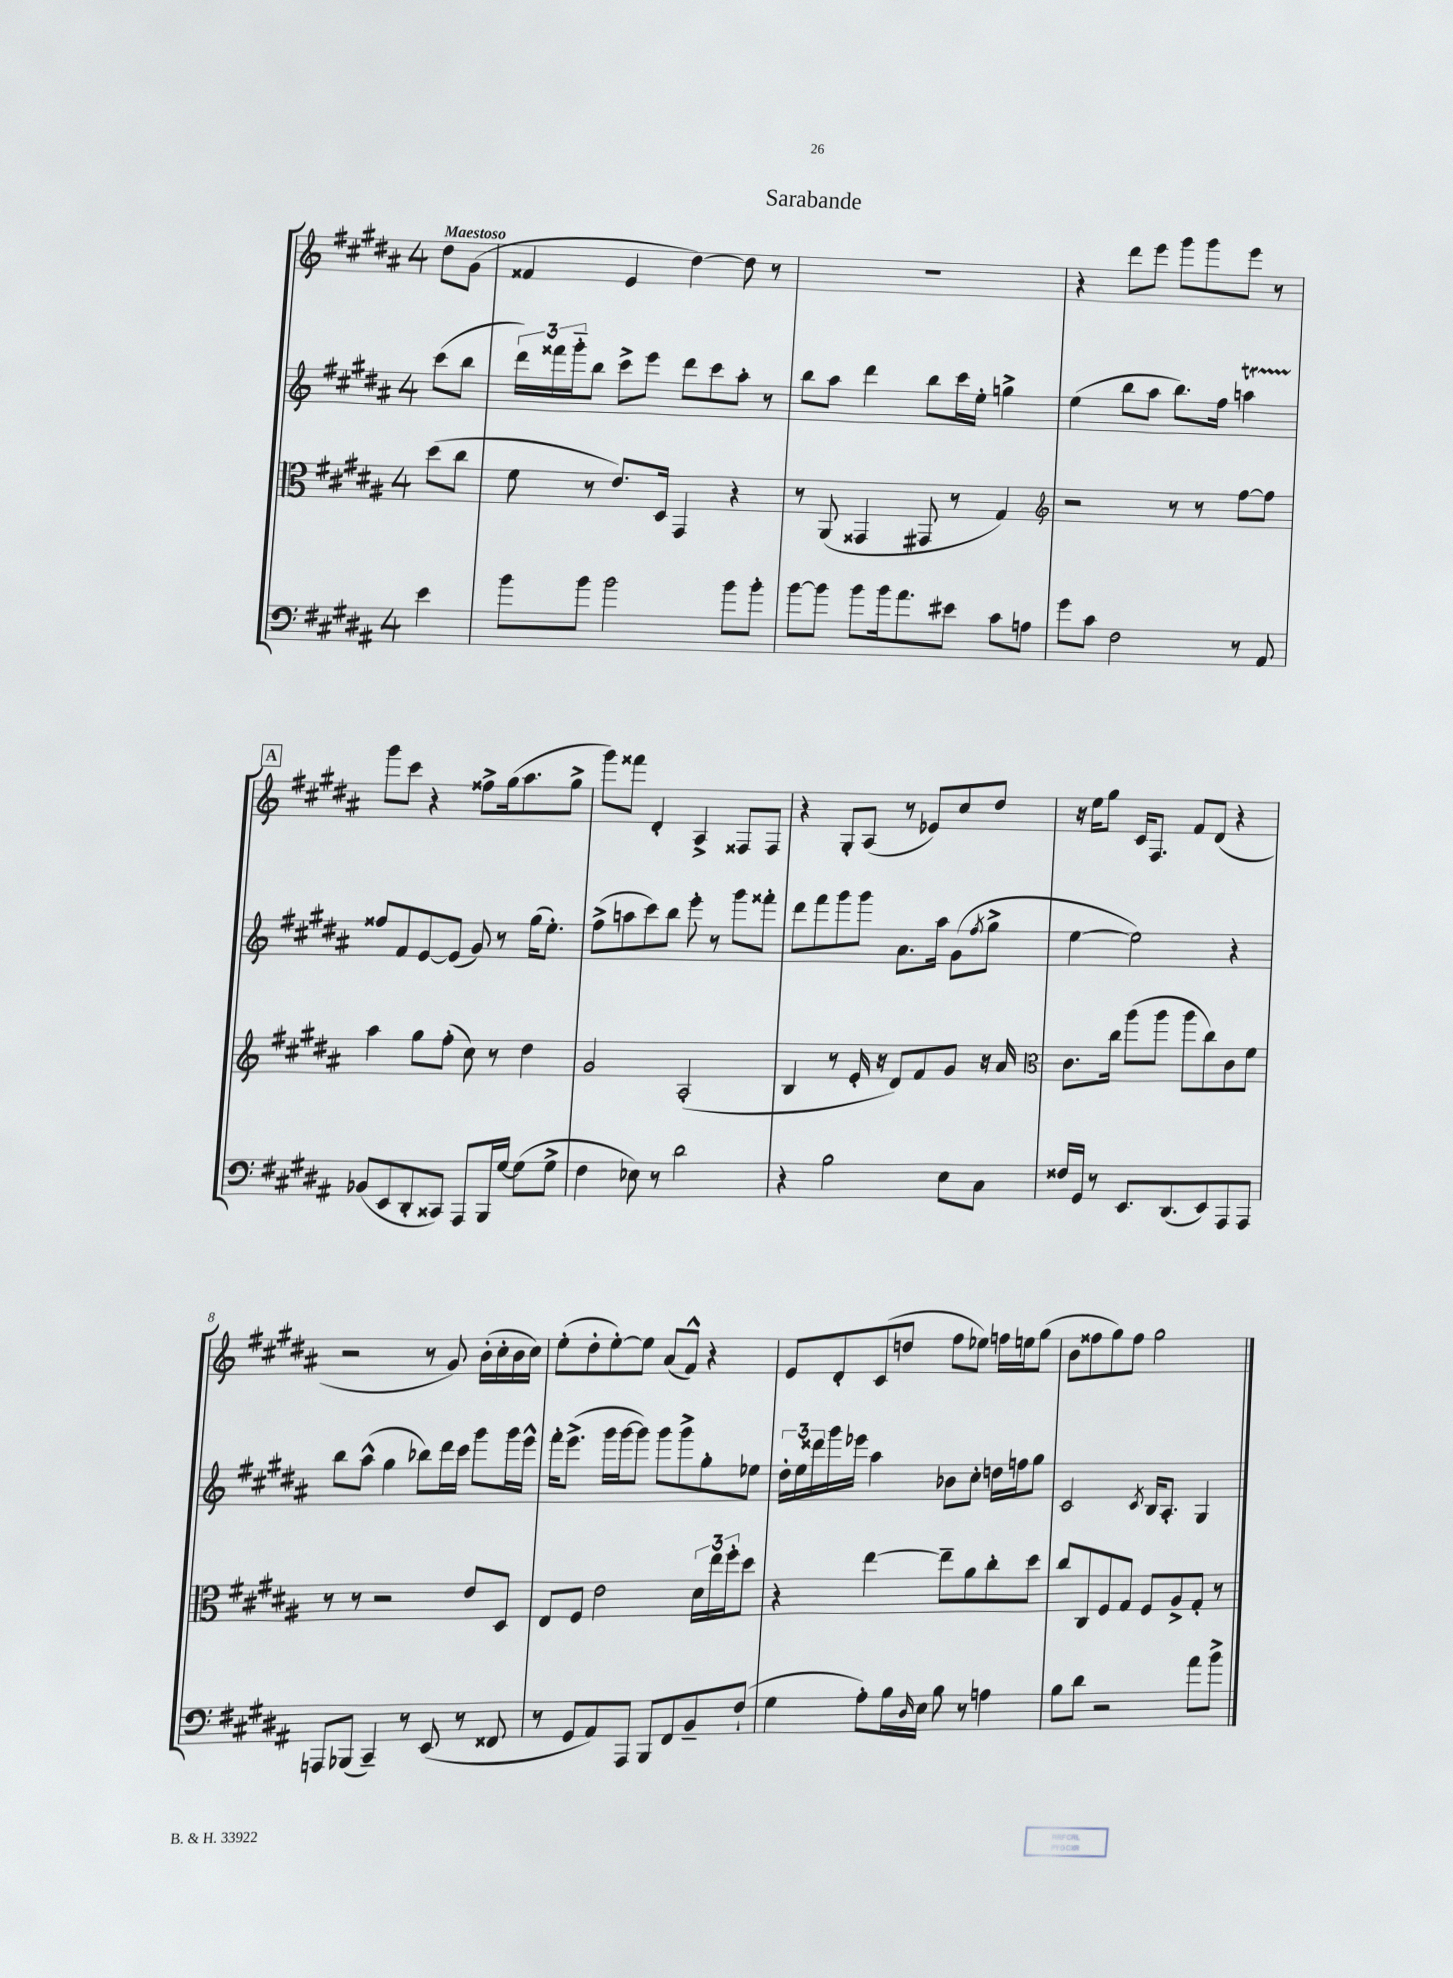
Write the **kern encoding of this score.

**kern	**kern	**kern	**kern
*part4	*part3	*part2	*part1
*staff4	*staff3	*staff2	*staff1
*clefF4	*clefC3	*clefG2	*clefG2
*k[f#c#g#d#a#]	*k[f#c#g#d#a#]	*k[f#c#g#d#a#]	*k[f#c#g#d#a#]
*M4/4	*M4/4	*M4/4	*M4/4
=	=	=	=
!	!	!	!LO:TX:a:B:t=Maestoso
4e\	(8dd#\L	(8ccc#\L	8dd#\L
.	8cc#\J	8bb\J	(8g#\J
=1	=1	=1	=1
8b\L	8f#\	24ddd#\LL)	4f##X/
.	.	24fff##X\	.
.	.	24ggg#\J	.
8b\J	8r	8bb\J	.
2b\	8.e/L)	8ccc#^\L	4e/
.	.	8eee\J	.
.	16D#/Jk	.	.
.	4GG#/	8ddd#\L	[4dd#\)
.	.	8ccc#\	.
8b\L	4r	8aa#'\J	8dd#\]
8b'\J	.	8r	8r
=2	=2	=2	=2
[8b\L	8r	8bb\L	1r
8b\J]	(8AA#/	8aa#\J	.
8b\L	4GG##X/	4ddd#\	.
16b\k	.	.	.
8.a#\	.	.	.
.	8GG#X/	8bb\L	.
8e#X\J	8r	16ccc#\L	.
.	.	16ee'\JJ	.
8c#\L	4G#/)	4ggn^\	.
8An\J	.	.	.
=3	=3	=3	=3
*	*clefG2	*	*
8g#\L	2r	(4ee\	4r
8c#\J	.	.	.
2F#\	.	8bb\L	8ddd#\L
.	.	8aa#\J	8eee\J
.	8r	8.bb\L)	8ggg#\L
.	8r	.	8ggg#\
.	.	16ff#\Jk	.
8r	[8ff#\L	4aanT\	8eee\J
8AA#/	8ff#\J]	.	8r
!!LO:LB:g=z
!!LO:REH:place=s1:t=A
=4	=4	=4	=4
(8BB-X/L	4aa#\	8ff##X/L	8ggg#\L
8EE/	.	8f#/	8ccc#\J
8DD#'/	8gg#\L	[8e/	4r
8CC##X/J)	(8ff#'\J	(8e/J]	.
8AAA#/L	8cc#\)	8g#/)	8ff##X^\L
16BBB/L	8r	8r	(16gg#\k
[16G#/JJ	.	.	8.aa#\
(8G#\L]	4dd#\	(16gg#\KL	.
.	.	8.ee'\J)	.
8G#^\J	.	.	8gg#^\J
=5	=5	=5	=5
4F#\	2g#/	(8ff#^\L	8ggg#\L)
.	.	8aan\	8fff##X\J
8E-X\)	.	8ccc#\)	4d#'/
8r	.	8bb\J	.
2d#\	(2A#'/	8eee'\	4A#^/
.	.	8r	.
.	.	8ggg#\L	8F##X/L
.	.	8fff##X'\J	8F##/J
=6	=6	=6	=6
4r	4B/	8ddd#\L	4r
.	.	8fff#\	.
2B\	8r	8ggg#\	8G#'/L
.	16e'/	8ggg#\J	(8A#/J
.	16r	.	.
.	8d#/L)	8.a#\L	8r
.	8f#/	.	8e-X/L)
.	.	16aa#\Jk	.
8E\L	8g#/J	(8g#\L	8cc#/
.	.	8qff#/	.
8C#\J	16r	8gg#^\J	8dd#/J
.	16a#/	.	.
=7	=7	=7	=7
*	*clefC3	*	*
16F##X/LL	8.c#\L	[4ee\	16r
16GG#/JJ	.	.	16ee\KL
8r	.	.	8gg#\J
.	16cc#\Jk	.	.
8.EE/L	(8aa#\L	2ee\])	16c#/KL
.	.	.	8.F#/J
.	8aa#\J	.	.
(8.DD#/	.	.	.
.	8aa#\L	.	8f#/L
8EE/)	8cc#\)	.	(8d#/J
8AAA#/	8c#\	4r	4r
8AAA#/J	8f#\J	.	.
!!LO:LB:g=z
=8	=8	=8	=8
8AAAn/L	8r	8bb\L	2r
(8BBB-X/J	8r	(8aa#^^\J	.
4CC#~/)	2r	4gg#\	.
8r	.	8bb-X\L)	8r
(8EE/	.	16ddd#\L	8g#/)
.	.	16ccc#\JJ	.
8r	8e/L	8ggg#\L	(16b'\LL
.	.	.	16cc#'\
8FF##X/	8D#/J	16ggg#\L	16b\
.	.	16eee^^\JJ	16cc#\JJ)
=9	=9	=9	=9
8r	8E/L	16fff#'\KL	(8ee'\L
.	.	(8.eee^\J	.
8GG#/L	8F#/J	.	8dd#'\
8AA#/)	2e\	16ggg#\LL	[8ee'\)
.	.	[16ggg#\J	.
8AAA#/J	.	8ggg#\J])	8ee\J]
8BBB/L	.	8ggg#\L	(8a#/L
8FF#/	.	8ggg#^\	8f#^^/J)
8BB~/	24d#\LL	8gg#'\	4r
.	24ee\	.	.
.	24ff#'\J	.	.
(8F#`/J	8dd#\J	8ee-X\J	.
=10	=10	=10	=10
4G#\	4r	24dd#'\LL	8e/L
.	.	24ee\	.
.	.	24ddd##X\	.
.	.	16ggg#\	8d#'/
.	.	16eee-X\JJ	.
8A#'\L)	[4ee\	4aa#\	(8c#/
16B\L	.	.	8ddn/J
16qqD#/	.	.	.
16E\JJ	.	.	.
8B\	8ee~\L]	8b-X\L	8ff#\L
8r	8a#\	8cc#'\J	8ee-X\J)
4An\	8cc#'\	16ddn\LL	16ffn\LL
.	.	16ffn\J	16een\J
.	8dd#\J	8gg#\J	(8gg#\J
=11	=11	=11	=11
8B\L	8cc#/L	2c#/	8b\L
8d#\J	8C#/	.	8ff##X\
2r	8F#/	.	8gg#\)
.	8G#/J	.	8ff##\J
.	.	8qc#/	.
.	8F#/L	16B/KL	2gg#\
.	.	8.A#'/J	.
.	8A#^/	.	.
8a#\L	8G#'/J	4G#/	.
8b^\J	8r	.	.
==	==	==	==
*-	*-	*-	*-
